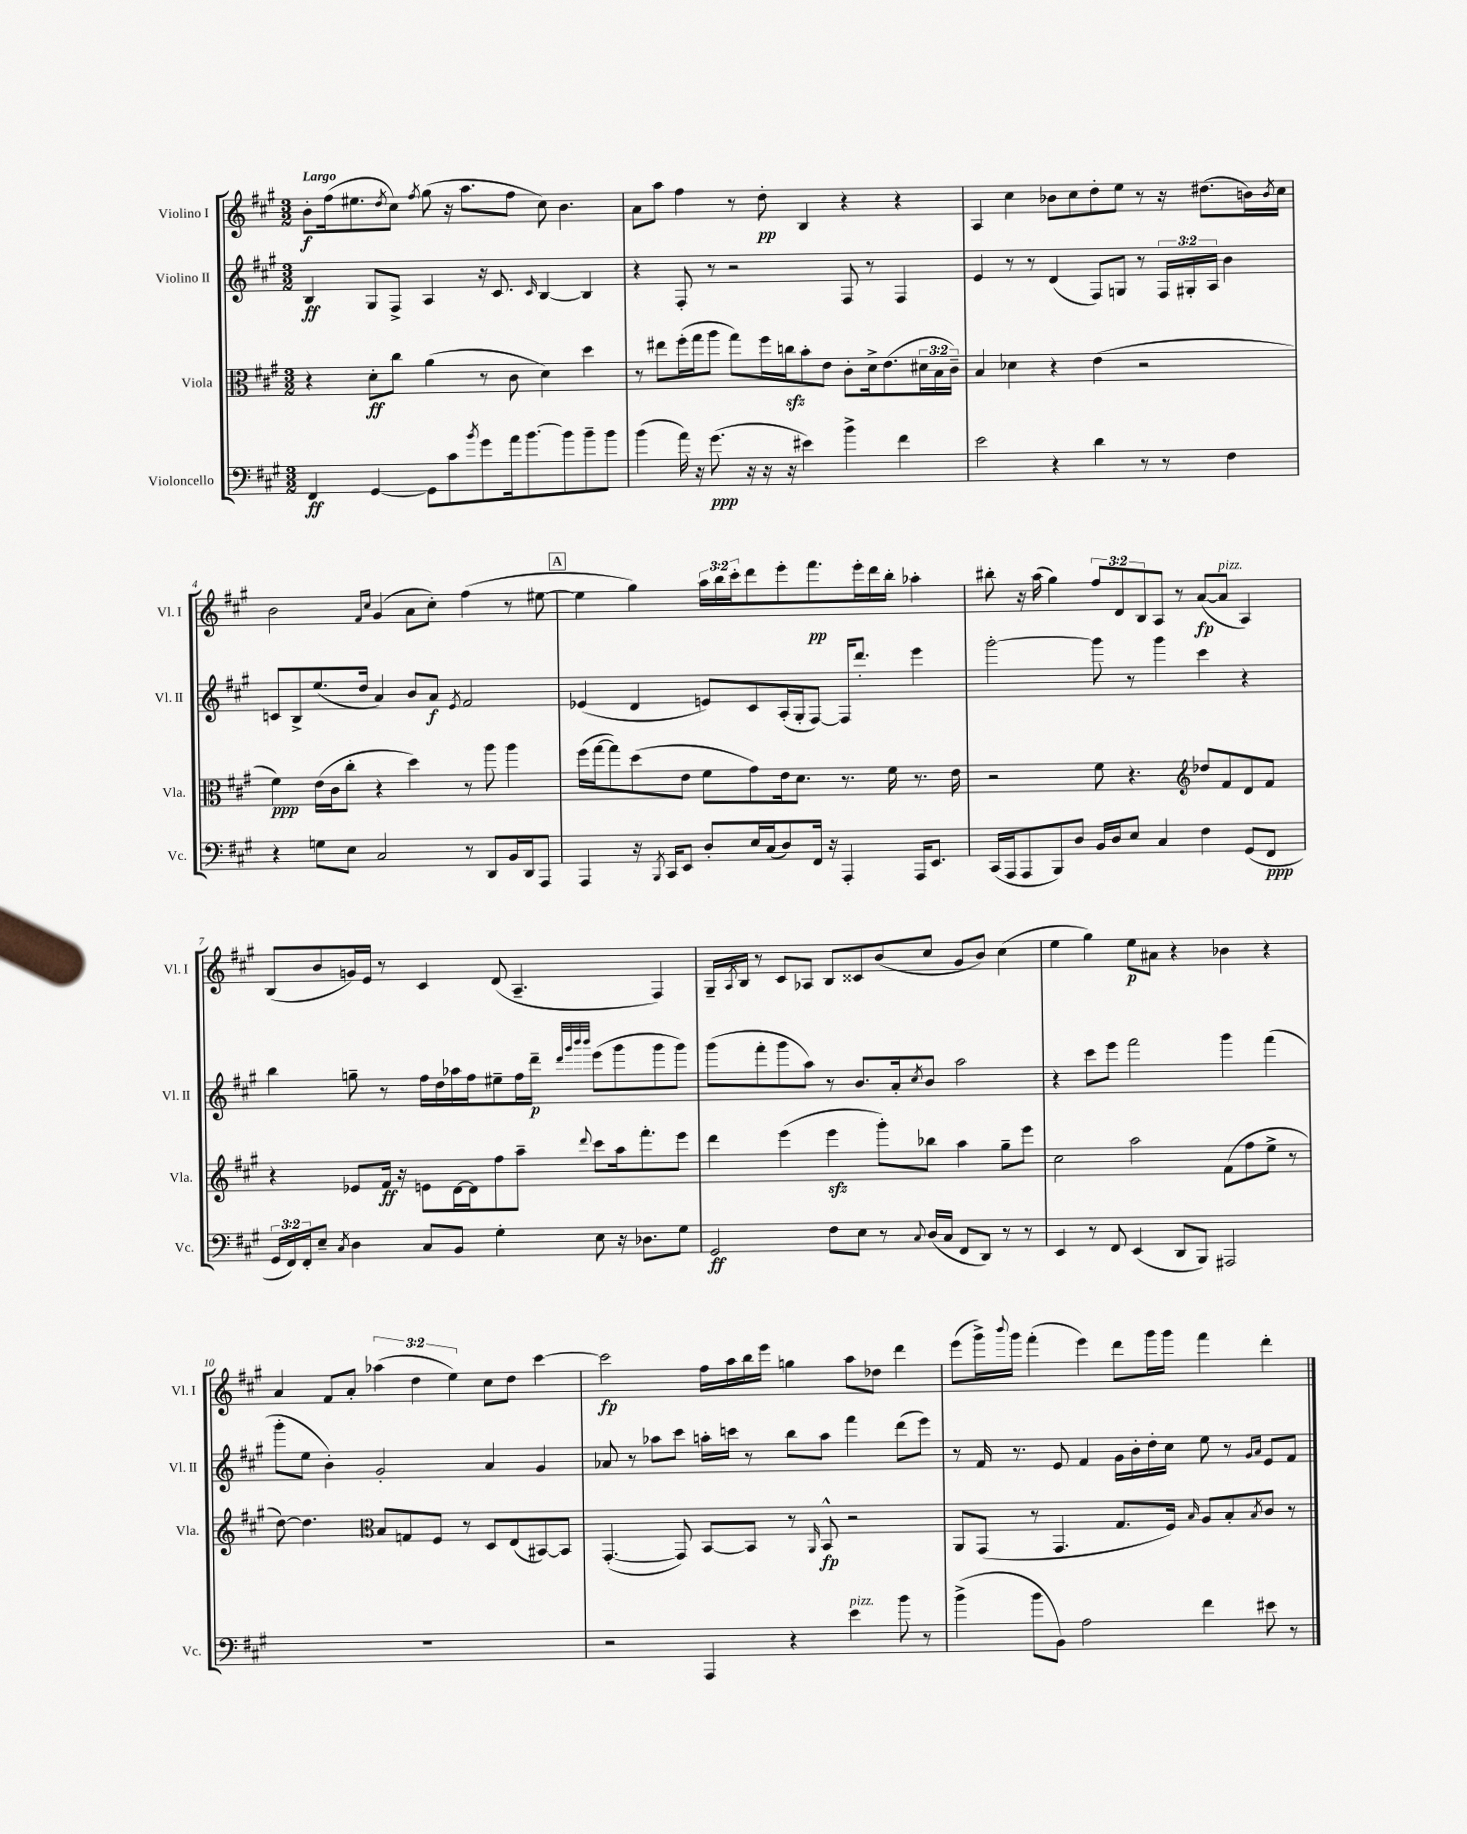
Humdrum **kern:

**kern	**kern	**kern	**kern
*staff4	*staff3	*staff2	*staff1
*clefF4	*clefC3	*clefG2	*clefG2
*k[f#c#g#]	*k[f#c#g#]	*k[f#c#g#]	*k[f#c#g#]
*M3/2	*M3/2	*M3/2	*M3/2
4FF#	4r	4B	8b'
.	.	.	(16ff#
.	.	.	8.ee#
[4GG#	8d'	8G#	.
.	.	.	8qdd
.	8cc#	8F#^	8cc#)
.	.	.	8qff#
8GG#]	(4a	4A	(8gg#
8c#	.	.	16r
.	.	.	8.aa
8qb	.	.	.
8g#	8r	16r	.
.	.	8.c#	.
16a	8c#	.	8ff#
[8.b	.	.	.
.	.	16qqc#	.
.	4d)	[4B	8cc#)
8b]	.	.	4.b
8b~	4dd	4B]	.
8b	.	.	.
=	=	=	=
(4b	8r	4r	8a
.	8ee#	.	8aa
16a)	(16ff#'	8F#'	4ff#
16r	16gg#	.	.
(8.g#	8aa	8r	.
.	8gg#)	2r	8r
16r	.	.	.
16r	16ff#	.	8dd'
16r	16cc	.	.
4e#)	8b'	.	4B
.	8e	.	.
4b^	8c#'	8F#	4r
.	16d^	8r	.
.	(8.e	.	.
4f#	.	4F#	4r
.	24d#	.	.
.	24B	.	.
.	24c#~)	.	.
=	=	=	=
2e	4B	4e	4A
.	4d-	8r	4cc#
.	.	8r	.
4r	4r	(4d	8b-
.	.	.	8cc#
4d	(4e	8F#)	8dd'
.	.	8G	8ee
8r	2r	8r	8r
8r	.	24F#	16r
.	.	24G#'	.
.	.	.	(8.dd#
.	.	24A	.
4F#	.	4b	.
.	.	.	16b)
.	.	.	8qb
.	.	.	16cc#
=	=	=	=
4r	4f#)	8c	2b
.	.	8B^	.
8G	(16e	(8.ee	.
.	16c#	.	.
8E	8cc#'	.	.
.	.	16dd	.
.	.	.	16qqf#
.	.	.	16qqcc#
2C#	4r	4a)	(4g#
.	4dd)	8b	8a
.	.	8a	8cc#')
.	.	8qe	.
8r	8r	2f#	(4ff#
8DD	8aa	.	.
16BB	4aa	.	8r
16DD	.	.	.
8AAA	.	.	[8ee#
=	=	=	=
4AAA	(16ff#	(4e-	4ee#]
.	[16gg#	.	.
.	8gg#])	.	.
16r	(8dd	4d	4gg#)
8qBBB	.	.	.
16CC#	.	.	.
8EE	8e	.	.
8D'	8f#	8e)	24aa
.	.	.	24bb
.	.	.	24ccc#'
16E	8g#)	8c#	8ddd
(16C#	.	.	.
8D)	16e	(16A'	8eee'
.	8.d	16G#'	.
16FF#	.	[8F#)	8.fff#
16r	.	.	.
4AAA'	8.r	16F#]	.
.	.	8.ddd'	16eee'
.	.	.	16ddd
.	16f#	.	16bb'
16AAA	8.r	4eee	4aa-'
8.EE	.	.	.
.	16e	.	.
=	=	=	=
(16CC#	2r	[2ggg#'	8bb#'
16AAA	.	.	.
8AAA	.	.	16r
.	.	.	(16aa
8BBB)	.	.	4gg#)
8D	.	.	.
16BB	8f#	8ggg#]	12ff#
16D	.	.	.
.	.	.	12d
8E	4.r	8r	.
.	.	.	12B
4C#	.	4ggg#	8A
.	.	.	8r
*	*clefG2	*	*
4F#	8dd-	4ccc#	([8a
.	8f#	.	8a]
(8GG#	8d	4r	4A)
8FF#	8f#	.	.
=	=	=	=
24GG#	4r	4bb	(8B
24FF#)	.	.	.
24FF#'	.	.	.
8E~	.	.	8b
8qC#	.	.	.
4D	8e-	8gg~	16g)
.	.	.	16e
.	16f#	8r	8r
.	16r	.	.
8C#	8e	16ff#	4c#
.	.	16dd	.
8BB	[16d	16aa-	.
.	16d]	16ff#	.
4G#'	8ff#	8ee#~	(8d
.	8aa~	16ff#	4.A~
.	.	16ddd~	.
.	.	32qqddd	.
.	.	32qqggg#	.
.	.	32qqbbb	.
.	8qqddd	32qqbbb	.
8E	8ccc#	(8eee	.
16r	16aa	8ggg#	.
8.D-	8.fff#'	.	.
.	.	8ggg#	4F#)
8G#	8eee	8ggg#)	.
=	=	=	=
2GG#	4ddd	(8ggg#	16G#~
.	.	.	8qA
.	.	.	16B
.	.	8fff#'	8r
.	(4eee	8ggg#	8c#
.	.	8aa)	8A-
8F#	4eee	8r	8B
8E	.	8.b	8c##
8r	8ggg#')	.	(8b
.	.	16a'	.
8qqC#	.	8qcc#	.
(16D	8bb-	8b	8cc#
16C#	.	.	.
8FF#	4aa	2aa	8g#
8DD)	.	.	8b)
8r	8gg#~	.	(4cc#
8r	8eee	.	.
=	=	=	=
4EE	2cc#	4r	4ee
8r	.	8ccc#	4gg#)
8FF#	.	8eee	.
(4EE	2aa	2fff#	8ee
.	.	.	8a#
8DD	.	.	4r
8BBB)	.	.	.
2AAA#	(8f#	4ggg#	4b-
.	8ff#	.	.
.	8ee^	(4fff#	4r
.	8r	.	.
=	=	=	=
1.r	[8dd)	8ggg#'	4a
.	4.dd]	8ee	.
.	.	4b')	8f#
.	.	.	8a'
*	*clefC3	*	*
.	8B	2g#'	(6aa-
.	8G	.	.
.	.	.	6dd
.	8F#	.	.
.	.	.	6ee)
.	8r	.	.
.	8D	4a	8cc#
.	(8E	.	8dd
.	[8BB#)	4g#	[4ccc#
.	8BB#]	.	.
=	=	=	=
2r	([4.GG#'	8a-	2ccc#]
.	.	8r	.
.	.	8aa-	.
.	8GG#])	8ccc#	.
4AAA	[8BB	16aa'	16ff#
.	.	16ccc	16aa
.	8BB]	8r	16bb
.	.	.	16eee
4r	8r	8bb	4gg
.	16qqAA	.	.
.	8BB^^	8aa	.
4e	2r	4fff#	8aa
.	.	.	8dd-
8b	.	(8ddd	4ddd
8r	.	8eee)	.
=	=	=	=
(4b^	8AA	8r	(8eee
.	(8GG#	16f#	16ggg#^)
.	.	.	8qqbbb
.	.	8.r	16ggg#
8b	8r	.	(4fff#'
8BB)	4.GG#	8e	.
2A	.	4f#	4eee)
.	8.G#	16g#	8ddd
.	.	16b'	.
.	.	16dd'	16ggg#
.	16F#)	16cc#	16ggg#
.	16qqB	.	.
4f#	8A	8ee	4fff#
.	8B'	8r	.
.	.	16qqg#	.
.	8qB	16qqa	.
8e#	8c#	8e	4ddd'
8r	8r	8f#	.
==	==	==	==
*-	*-	*-	*-
